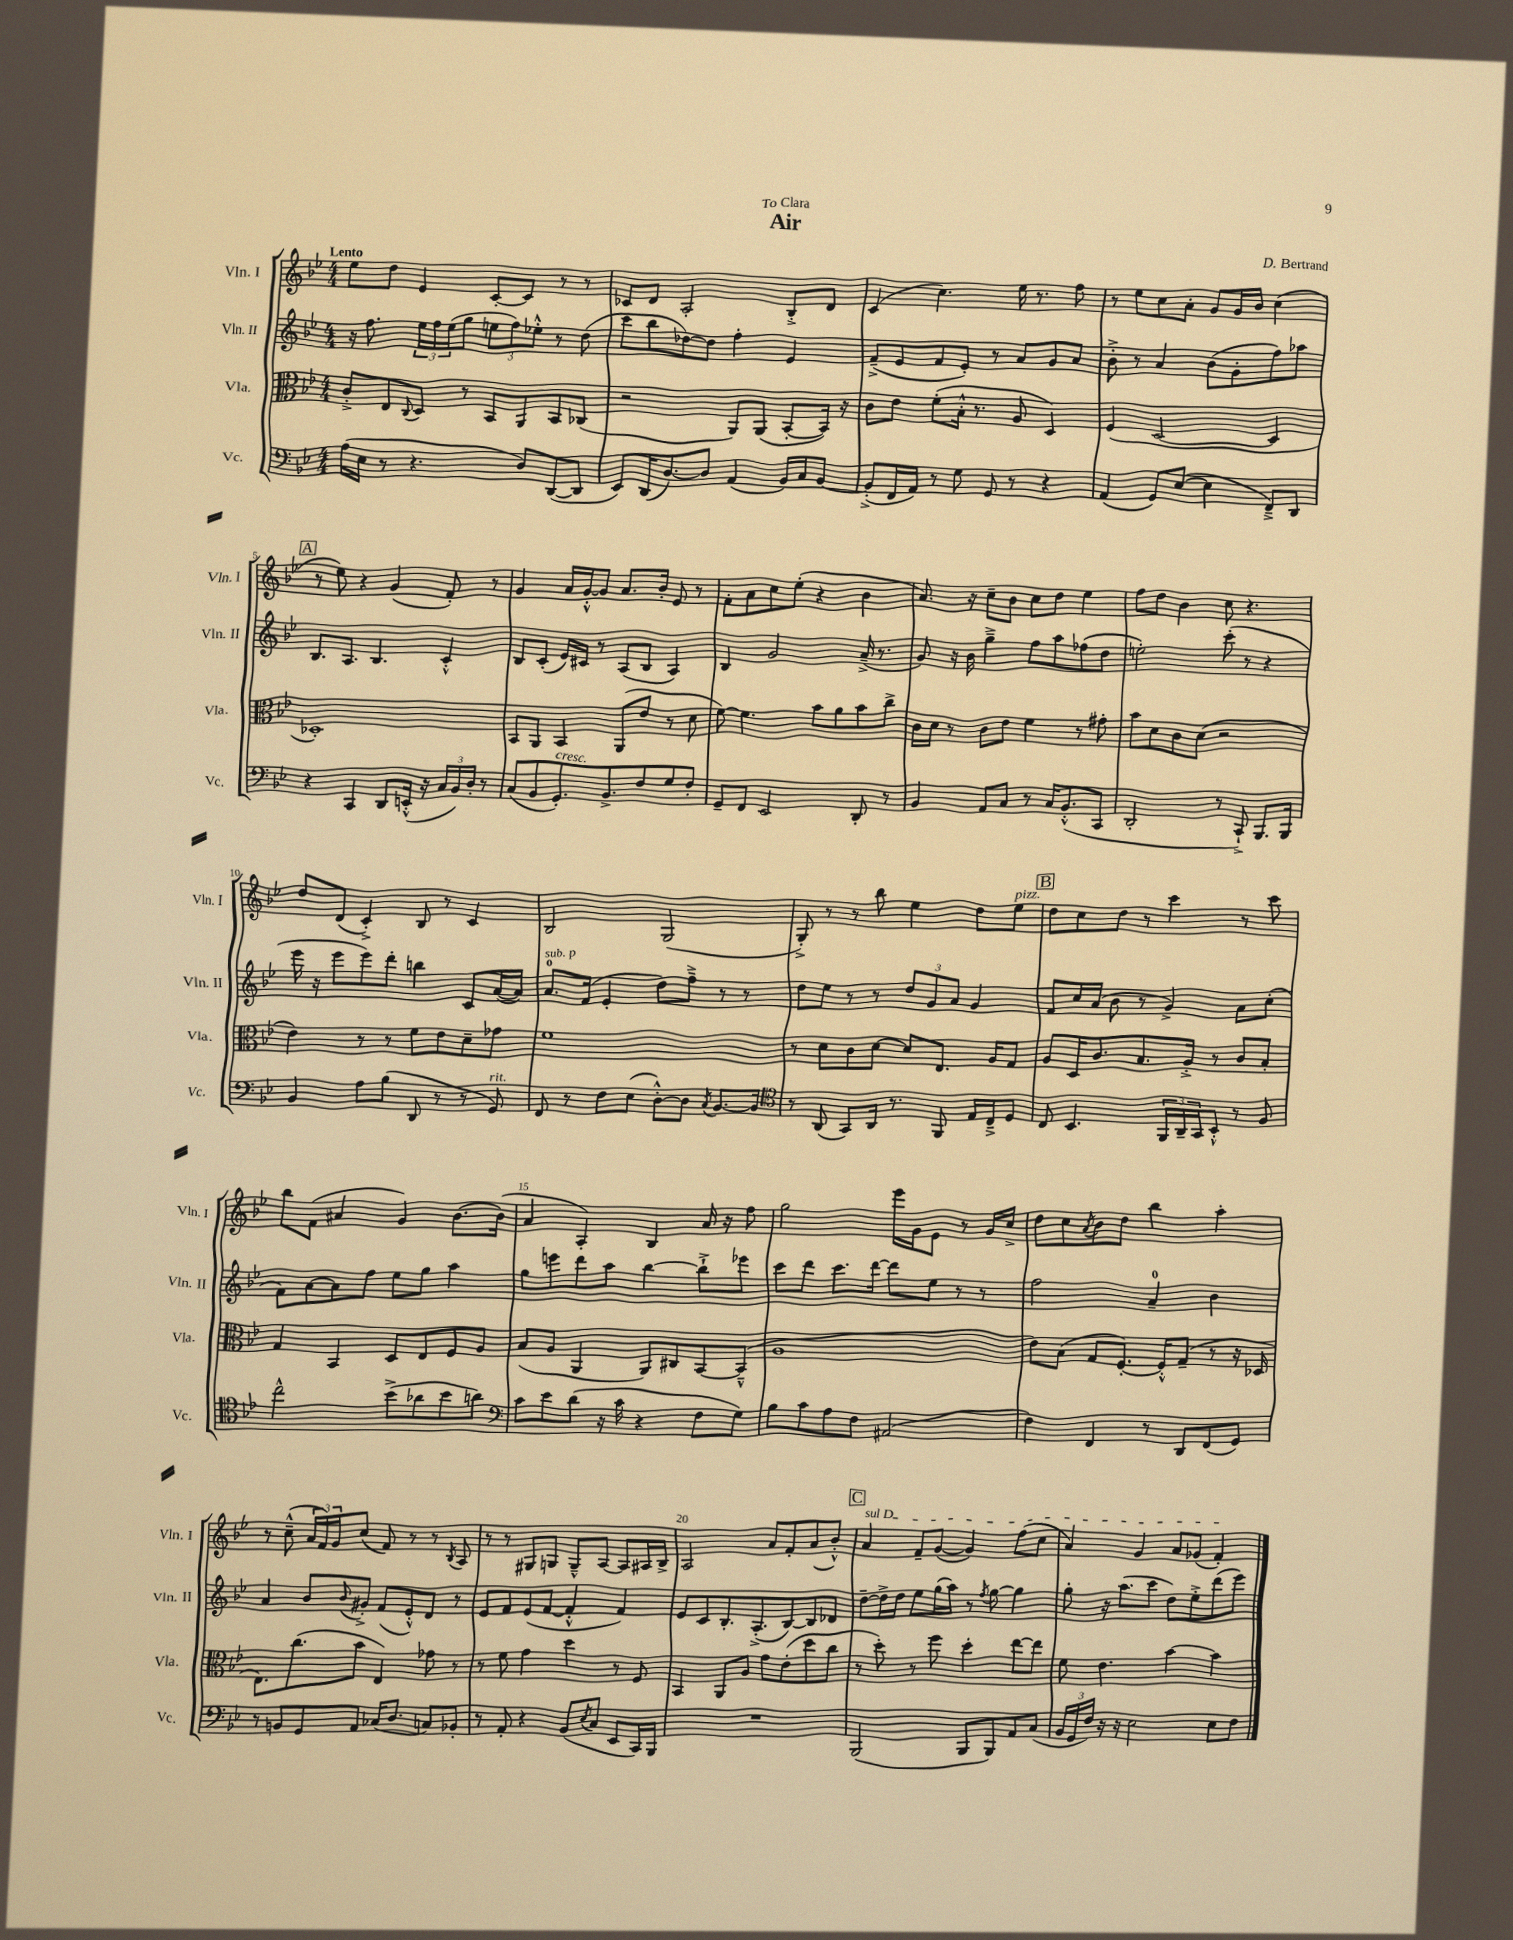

**kern	**kern	**kern	**kern
*staff4	*staff3	*staff2	*staff1
*clefF4	*clefC3	*clefG2	*clefG2
*k[b-e-]	*k[b-e-]	*k[b-e-]	*k[b-e-]
*M4/4	*M4/4	*M4/4	*M4/4
(16A	8c'^	16r	8ee-
16E-	.	8.ff	.
8r	8E-	.	8dd
.	8qqC	.	.
4.r	8D	24ee-	4e-
.	.	24ff	.
.	.	(24ee-	.
.	8r	8gg	.
.	8BB-	12ee	[8c'
.	.	12ff)	.
8D)	8AA	.	8c]
.	.	12ee-'^^	.
([8DD	8BB-	8r	8r
8DD]	(8C-	(8dd	8r
=	=	=	=
8EE-)	2r	8ccc	8c-
(16DD	.	8bb-	8d
[8.D)	.	.	.
.	.	[8dd-)	2A'
8D]	.	8dd-]	.
(4AA	8AA)	4ff'	.
.	(8AA	.	.
16BB-)	[8BB-'	4e-	8B-'^
16C	.	.	.
[8BB-	16BB-])	.	8d
.	16r	.	.
=	=	=	=
(8BB-'^]	8c	(8f~^	(4c
16FF	8e-	8e-	.
16AA)	.	.	.
8r	(8f'	8f	4.cc)
8G	16B-'^^	8e-')	.
.	8.r	.	.
8GG	.	8r	.
8r	8A	8a	16ee-
.	.	.	8.r
4r	4D)	8g	.
.	.	8a	8ff
=	=	=	=
(4AA	(4F	8b-'^	8r
.	.	8r	8ee-
8GG)	[2D	4a	8cc
([8E-	.	.	8a'
4E-]	.	(8b-	8g
.	.	8g'	16g
.	.	.	16b-
8FF~^)	4D]	8ff)	(4cc
8DD	.	8aa-	.
=	=	=	=
4r	1D-')	8.B-	8r
.	.	.	8ee-)
.	.	8.A	.
4CC	.	.	4r
.	.	4.B-	.
8DD	.	.	(4g
(16EE'^^	.	.	.
16r	.	.	.
24C	.	4c'^^	8f')
24BB-)	.	.	.
24D'	.	.	.
8r	.	.	8r
=	=	=	=
(8C	8BB-	8B-	4g
8BB-	8AA	(8c'	.
8.GG')	4BB-	16e-)	16a
.	.	16c#	[16g'^^
.	.	8r	8g]
8.BB-^	.	.	.
.	(8AA	(8A	8.a
8F	8e-	8B-	.
.	.	.	16b-'
8G	8r	4A)	8e-
8F'	8d	.	8r
=	=	=	=
8GG~	[8f)	4B-	8f'
8FF	4.f]	.	8a
2EE-	.	2g	8cc
.	.	.	(8ee-'
.	8b-	.	4r
.	8a	.	.
8DD'	8b-	(16a~^	4b-
.	.	8.r	.
8r	8cc^	.	.
=	=	=	=
4BB-	16c	8g)	8.a)
.	16d	.	.
.	8r	16r	.
.	.	16b-	16r
8AA	8c	4gg~^	8cc~
8C	8e-	.	8b-
8r	4f	8ff	8cc
16C	.	8aa	8dd
(8.BB-'^^	.	.	.
.	8r	(8ff-	4ee-
8CC	8g#'	8dd	.
=	=	=	=
2DD'	8b-	2ee')	8ff
.	8d	.	8dd
.	8c	.	4b-
.	(8d	.	.
8r	2r	(8ccc'	8cc
8CC`^)	.	8r	4.r
8.BBB-	.	4r	.
16BBB-	.	.	.
=	=	=	=
4BB-	4e-)	16eee-	8dd
.	.	16r	.
.	.	8eee-	(8d
8A	8r	8eee-)	4c'^)
(8B-	8r	8ddd'	.
8DD	8f	4bb	8B-
8r	8e-	.	8r
8r	8d~	8c	4c
8GG)	8g-	([16a	.
.	.	16a])	.
=	=	=	=
8FF	1f	8.a	2B-
8r	.	.	.
.	.	(16f	.
8F	.	4e-'	.
(8E-	.	.	.
[8D'^^)	.	8dd)	(2G
8D]	.	8ff~^	.
8qC	.	.	.
[8.BB-	.	8r	.
.	.	8r	.
16BB-]	.	.	.
=	=	=	=
*clefC4	*	*	*
8r	8r	8dd	8G'^)
(8AA	8d	8ee-	8r
8GG)	8c	8r	8r
16AA	[8d	8r	8bb-
8.r	.	.	.
.	8d]	12dd	4ee-
.	.	12g	.
8FF	8.E-	.	.
.	.	12a	.
16E-	.	4g	8dd
16C~^	16A	.	.
8D	8G	.	8ee-
=	=	=	=
8C	8A	8f	8dd
4.BB-	16D	16cc	8cc
.	8.c	(16a	.
.	.	8b-	8dd
.	8.B-	8r	8r
24FF	.	4g^)	4ccc
24AA~	.	.	.
.	16A'^	.	.
24GG	.	.	.
8BB-'^^	8r	.	.
8r	8c	8a	8r
8F	8B-'	(8cc'	8ccc
=	=	=	=
2cc^^	4G	8f)	8bb-
.	.	[8a	(8f
.	4BB-	8a]	4a#
.	.	8ff	.
(8b-^	8D	8ee-	4g)
8a-	8E-	8gg	.
8b-	8F	4aa	[8.b-
8a)	8A	.	.
.	.	.	(16b-]
=	=	=	=
*clefF4	*	*	*
8c	(8B-	8gg	4a
8e-	8A	8eee	.
(8d	4AA	8ddd	4A')
16r	.	8aa	.
16c	.	.	.
4r	8AA)	[4bb-	4B-
.	8C#	.	.
8F	[8BB-	8bb-`^]	16a
.	.	.	16r
8G)	(8BB-~^^]	8eee-	8ff
=	=	=	=
8B-	1A	8ccc	2gg
8c	.	8ddd	.
8A	.	8.ccc	.
8F	.	.	.
.	.	[16ddd	.
(2AA#	.	8ddd]	16eee-
.	.	.	16g
.	.	8ee-	8e-
.	.	8r	8r
.	.	8r	16g
.	.	.	16cc^
=	=	=	=
4F)	8e-)	2ff	8dd
.	(8B-	.	8cc
.	.	.	8qa
4FF	8G	.	8b-
.	[8.F')	.	8dd
8r	.	4a~	4bb-
.	16F'^^]	.	.
8DD	(8G~	.	.
(8FF	8r	4b-	4aa'
8GG)	16r	.	.
.	16D-	.	.
=	=	=	=
8r	8.E-)	4a	8r
8BB	.	.	(8cc~^^
.	(8.cc	.	.
8GG	.	8b-	24a
.	.	.	24f)
.	.	.	24g
.	.	8qqb-	.
8AA	8b-	8g#'^	(8cc
(16C-	4E-)	(8f	8f)
8.D	.	.	.
.	.	8e-'^^)	8r
8C)	8g-	8d	8r
.	.	.	8qB-
8BB-'	8r	8r	8A
=	=	=	=
8r	8r	8e-	8r
8AA'	8f	8f	8r
4r	4g	(8e-	8G#
.	.	[8f	8G
(8BB-	4dd	4f'^^]	8G~^^
8qE-	.	.	.
8C	.	.	[8A
8EE-	8r	4f)	8A]
16CC)	8F	.	16A#
16BBB-	.	.	16B-^
=	=	=	=
1r	4BB-	8e-	2A
.	.	8c	.
.	8AA	8.B-'	.
.	8A	.	.
.	.	(8.A'^	.
.	8g	.	8a
.	(8e-'	[8B-)	8f'
.	8dd	8B-]	(8a
.	8cc	8d-	8b-'^^)
=	=	=	=
(2BBB-	8r	[8dd~	4a
.	8dd')	16dd^]	.
.	.	16dd	.
.	8r	8ee-	8f~
.	8ff	(16gg	([8g
.	.	16aa)	.
8BBB-	4dd'	8r	4g])
.	.	8qff	.
8BBB-)	.	[8gg	.
8AA	[8ee-	4gg]	(8ff
(8C	8ee-]	.	8cc
=	=	=	=
24BB-	8f	8gg'	4a)
24GG	.	.	.
24F)	.	.	.
16r	4.e-	16r	.
16r	.	(8.aa	.
2E-	.	.	4g
.	.	8ccc	.
.	[4b-	8dd)	8a
.	.	8ee-'^	(8g-
8E-	4b-]	(8ddd	4f')
8F	.	8eee-)	.
==	==	==	==
*-	*-	*-	*-
